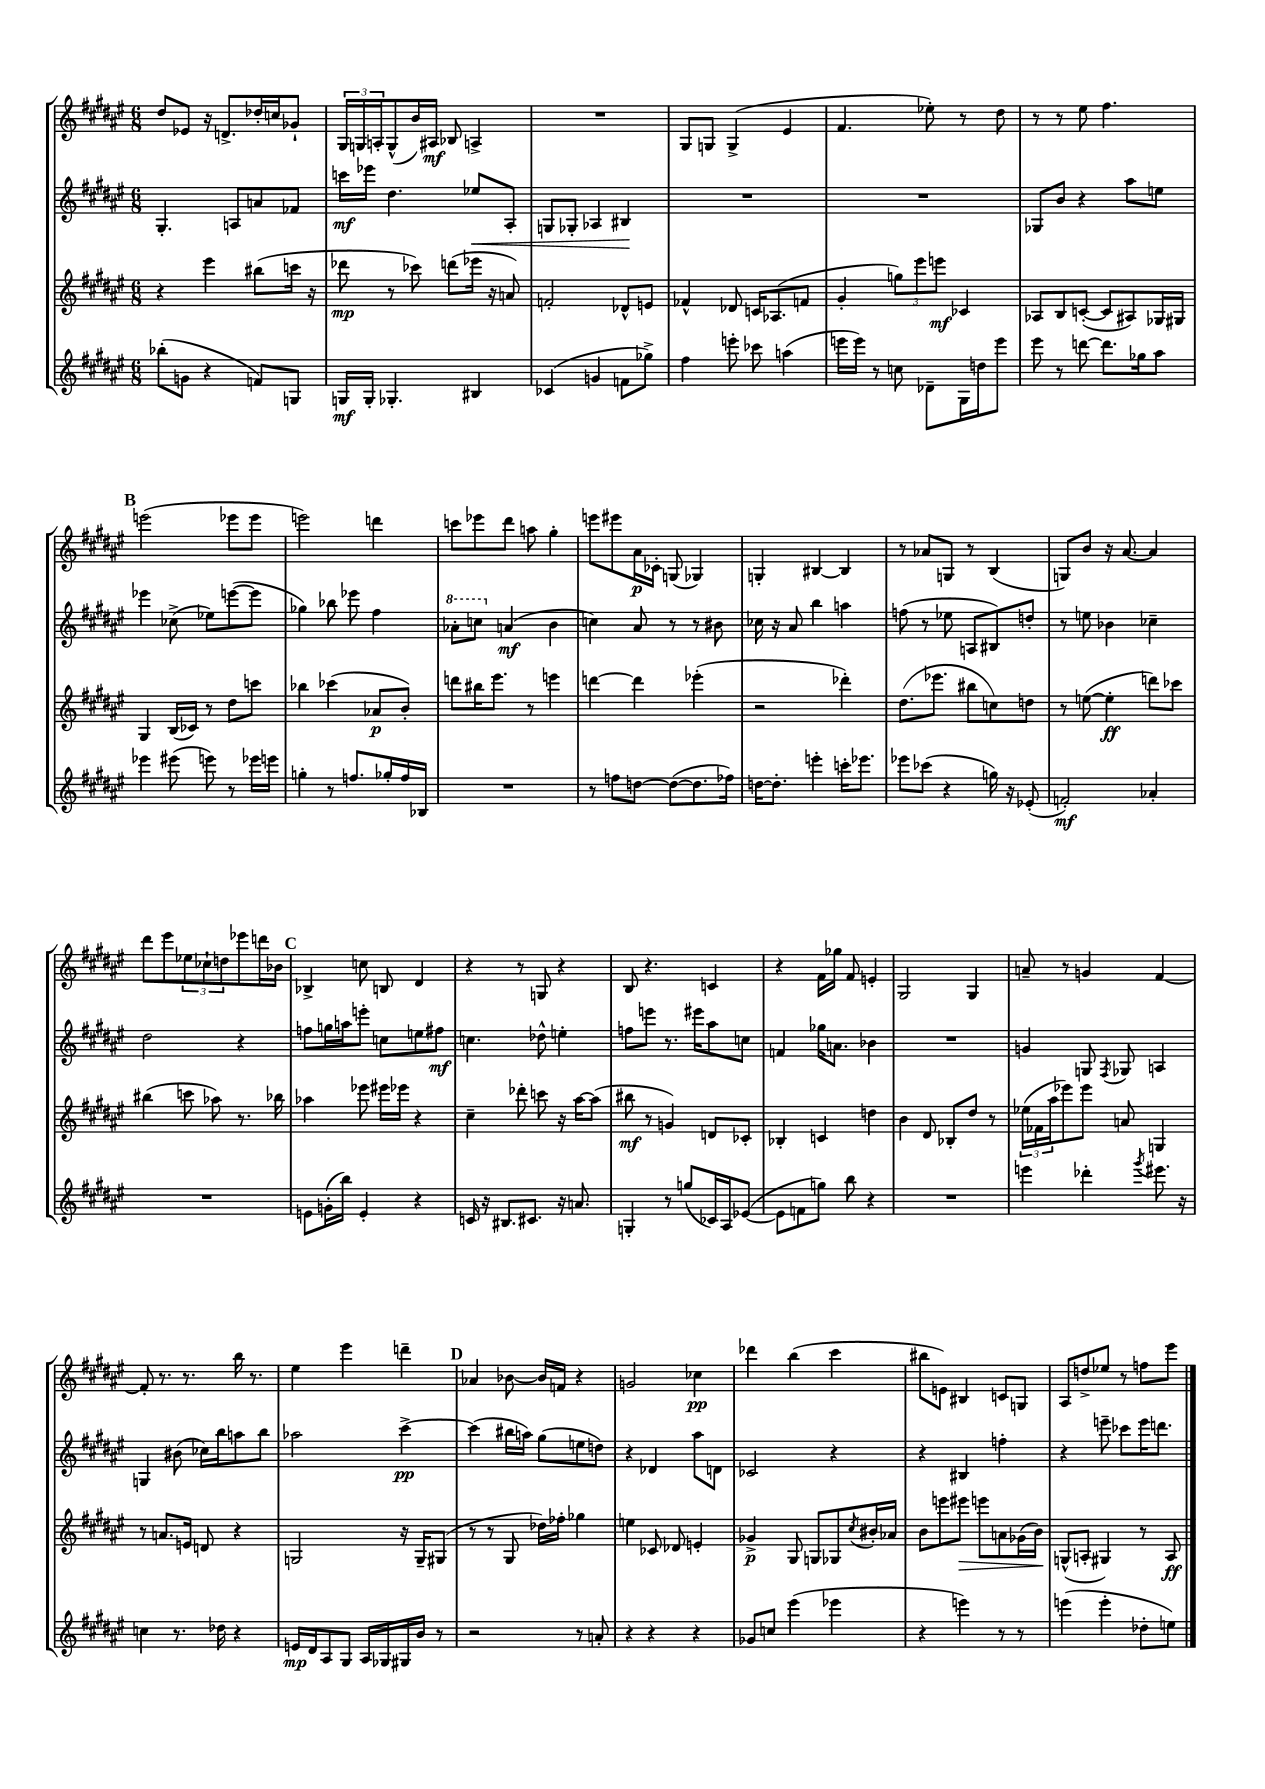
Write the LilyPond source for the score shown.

<<
\new StaffGroup <<
\new Staff = "s0" {
    \clef treble \key fis \major \numericTimeSignature \time 6/8
    dis''8 ees'8 r16 d'8.-> des''16-. c''16 ges'8-! |
    \tuplet 3/2 { gis16 g16 a16-. } g8-^( b'16) ais16\mf bes8 a4-> |
    R2. |
    gis8 g8 g4->( eis'4 |
    fis'4. ees''8-.) r8 dis''8 |
    r8 r8 eis''8 fis''4. |
    \mark \markup { \bold "B" } e'''2( ees'''8 ees'''8 |
    e'''2) d'''4 |
    c'''8 ees'''8 dis'''8 a''8 gis''4-. |
    e'''8 eis'''8 ais'16\p ces'16-. g8( ges4) |
    g4-. bis4~ bis4 |
    r8 aes'8 g8 r8 b4( |
    g8) b'8 r16 ais'8.~ ais'4 |
    dis'''8 eis'''8 \tuplet 3/2 { ees''8 ces''8-! d''8 } ees'''8 d'''16 bes'16 |
    \mark \markup { \bold "C" } bes4-> c''8 b8 dis'4 |
    r4 r8 g8 r4 |
    b8 r4. c'4 |
    r4 fis'16 ges''16 fis'8 e'4-. |
    gis2 gis4 |
    a'8-- r8 g'4 fis'4~ |
    fis'8-. r8. r8. b''16 r8. |
    eis''4 eis'''4 d'''4-- |
    \mark \markup { \bold "D" } aes'4 bes'8~ bes'16 f'16 r4 |
    g'2 ces''4\pp |
    des'''4 b''4( cis'''4 |
    bis''8 e'8) bis4 c'8 g8 |
    ais8 d''8-> ees''8 r8 f''8 eis'''8 \bar "|." |
}
\new Staff = "s1" {
    \clef treble \key fis \major \numericTimeSignature \time 6/8
    gis4.-. a8 a'8 fes'8 |
    c'''16\mf ees'''16 dis''4. ees''8\< ais8-. |
    g8 ges8-. aes4 bis4\! |
    R2. |
    R2. |
    ges8 b'8 r4 ais''8 e''8 |
    \mark \markup { \bold "B" } ees'''4 ces''8->( ees''8) e'''8~( e'''8 |
    ges''4) bes''8 ees'''8 fis''4 |
    \ottava #1 aes''8-. c'''8 \ottava #0 a'4\mf( b'4 |
    c''4) ais'8 r8 r8 bis'8 |
    ces''16 r16 ais'8 b''4 a''4 |
    f''8( r8 ees''8 a8 bis8) d''8-. |
    r8 e''8 bes'4 ces''4-- |
    dis''2 r4 |
    \mark \markup { \bold "C" } f''8 g''16 a''16 e'''8-. c''8 e''8 fis''8\mf |
    c''4. des''8-^ e''4-. |
    f''8 e'''8 r8. eis'''16 ais''8 c''8 |
    f'4 ges''16 a'8. bes'4 |
    R2. |
    g'4 g8 \acciaccatura { fis8 } ges8 a4 |
    g4 bis'8( ces''16) b''16 a''8 b''8 |
    aes''2 cis'''4~->\pp |
    \mark \markup { \bold "D" } cis'''4( bis''16 a''16) gis''8( e''8 d''8) |
    r4 des'4 ais''8 d'8 |
    ces'2 r4 |
    r4 bis4 f''4-. |
    r4 e'''8-- ces'''8 e'''16 d'''8. \bar "|." |
}
\new Staff = "s2" {
    \clef treble \key fis \major \numericTimeSignature \time 6/8
    r4 eis'''4 bis''8( c'''16 r16 |
    des'''8\mp r8 ces'''8) d'''8( ees'''16 r16 a'8) |
    f'2-. des'8-^ e'8 |
    fes'4-^ des'8 c'16 aes8.( f'8 |
    gis'4-. \tuplet 3/2 { g''8) eis'''8 e'''8\mf } ces'4 |
    aes8 b8 c'8~-.( c'8 ais8) ges16 gis16 |
    \mark \markup { \bold "B" } gis4 b16( ces'16) r8 dis''8 c'''8 |
    bes''4 ces'''4( aes'8\p b'8-.) |
    d'''8 bis''16 eis'''8. r8 e'''4 |
    d'''4~ d'''4 ees'''4-.( |
    r2 des'''4-.) |
    dis''8.( ees'''8. bis''8 c''8) d''8 |
    r8 e''8~( e''4-.\ff d'''8) ces'''8 |
    bis''4( c'''8 aes''8) r8. bes''16 |
    \mark \markup { \bold "C" } aes''4 ees'''8 eis'''16 ees'''16 r4 |
    cis''4-- des'''8-. c'''8 r16 ais''16~ ais''8( |
    bis''8\mf r8 g'4) d'8 ces'8-. |
    bes4-. c'4 d''4 |
    b'4 dis'8 bes8-. dis''8 r8 |
    \tuplet 3/2 { ees''16( fes'16 ais''16 } ees'''8) ees'''8 a'8 g4 |
    r8 a'8. e'16 d'8 r4 |
    g2 r16 g16-- gis8( |
    \mark \markup { \bold "D" } r8 r8 gis8 des''16) fes''16-. ges''4 |
    e''4 ces'8 des'8 e'4-. |
    ges'4->\p gis8 g8 ges8 \acciaccatura { cis''8 } bis'16-. aes'16 |
    b'8 e'''8 eis'''8\> e'''8 a'8 ges'16( b'16\!) |
    g8-^( a8-. gis4) r8 a8\ff \bar "|." |
}
\new Staff = "s3" {
    \clef treble \key fis \major \numericTimeSignature \time 6/8
    bes''8-.( g'8 r4 f'8) g8 |
    g16\mf g16-. ges4.-. bis4 |
    ces'4( g'4 f'8 ges''8->) |
    fis''4 e'''8-. ces'''8 a''4( |
    e'''16 e'''16) r8 c''8 des'8-- gis16 d''16 e'''8 |
    eis'''8 r8 d'''8~ d'''8. ges''16 ais''8 |
    \mark \markup { \bold "B" } ees'''4 eis'''8( e'''8) r8 ees'''16 e'''16 |
    g''4-. r8 f''8. ges''16-. f''16 bes16 |
    R2. |
    r8 f''8 d''8~ d''8~( d''8. fes''16) |
    d''16~ d''8.-. e'''4-. c'''16-. ees'''8. |
    ees'''8 ces'''8( r4 g''16) r16 ees'8-.( |
    f'2-.\mf) aes'4-. |
    R2. |
    \mark \markup { \bold "C" } e'8 g'16-.( b''16) e'4-. r4 |
    c'16 r16 bis8. cis'8. r16 a'8. |
    g4-. r8 g''8( ces'16) ais16 ees'8~( |
    ees'8 f'8 g''8) b''8 r4 |
    R2. |
    e'''4 des'''4-. \acciaccatura { gis'''8 } eis'''8. r16 |
    c''4 r8. des''16 r4 |
    e'16\mp dis'16 ais8 gis8 ais16 ges16 gis16 b'16 r8 |
    \mark \markup { \bold "D" } r2 r8 a'8-. |
    r4 r4 r4 |
    ges'8 c''8 eis'''4( ees'''4 |
    r4 e'''4) r8 r8 |
    e'''4( e'''4-. des''8-. e''8) \bar "|." |
}
>>
>>
\layout { \context { \Score \remove "Bar_number_engraver" } }
